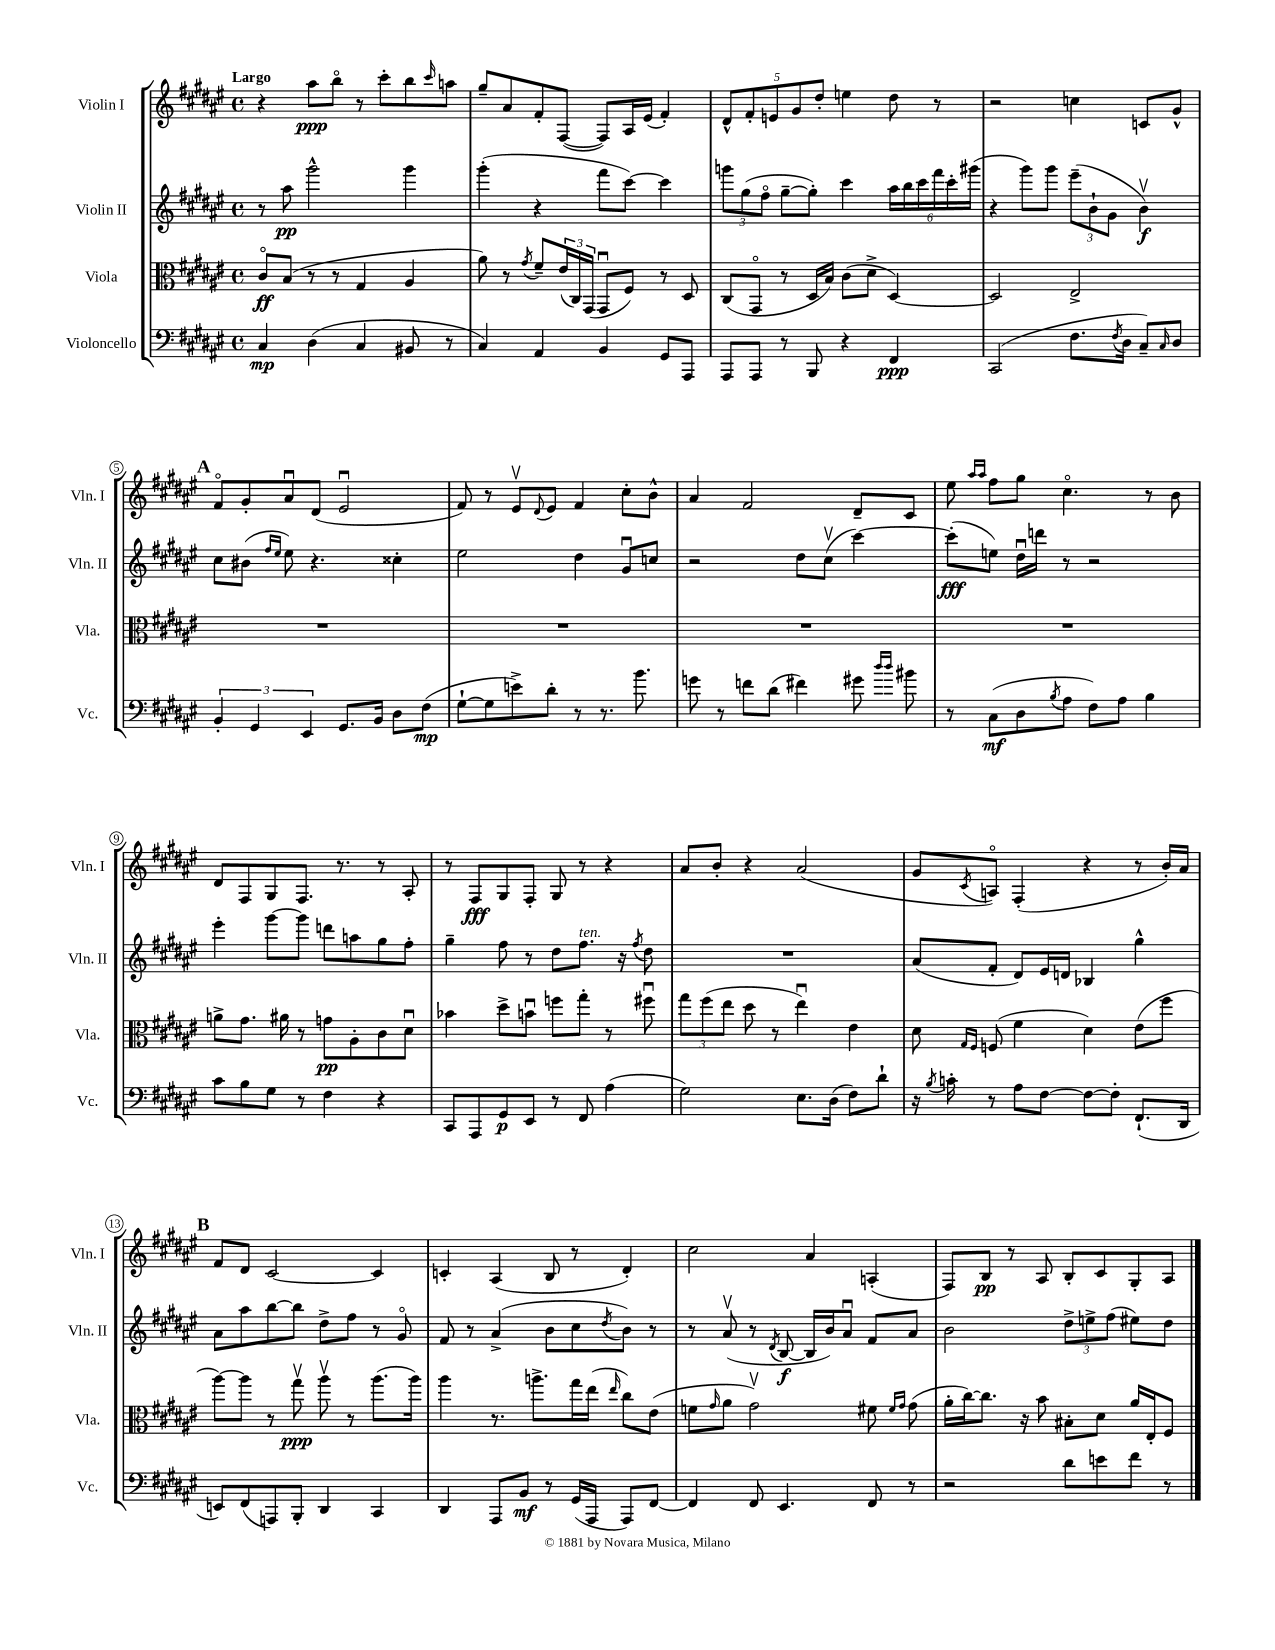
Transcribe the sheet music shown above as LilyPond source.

<<
\new StaffGroup <<
\new Staff = "s0" \with { instrumentName = "Violin I" shortInstrumentName = "Vln. I" } {
    \clef treble \key fis \major \defaultTimeSignature \time 4/4 \tempo "Largo"
    r4 ais''8\ppp b''8\flageolet r8 cis'''8-. b''8 \grace { cis'''16 } a''8 |
    gis''8-- ais'8 fis'8-. fis8~( fis8) ais16 eis'16( fis'4-.) |
    \tuplet 5/4 { dis'8-^ fis'8-. e'8 gis'8 dis''8-. } e''4 dis''8 r8 |
    r2 c''4 c'8 gis'8-^ |
    \mark \markup { \bold "A" } fis'8\flageolet gis'8-. ais'8\downbow dis'8( eis'2\downbow |
    fis'8) r8 eis'8\upbow \appoggiatura { dis'8 } eis'8 fis'4 cis''8-. b'8-^ |
    ais'4 fis'2 dis'8-- cis'8 |
    eis''8 \grace { ais''16 ais''16 } fis''8 gis''8 cis''4.\flageolet r8 b'8 |
    dis'8 fis8 gis8 fis8. r8. r8 ais8-. |
    r8 fis8\fff gis8 fis8-. gis8 r8 r4 |
    ais'8 b'8-. r4 ais'2( |
    gis'8 \acciaccatura { cis'8 } a8\flageolet) fis4-.( r4 r8 b'16-.) ais'16 |
    \mark \markup { \bold "B" } fis'8 dis'8 cis'2~ cis'4 |
    c'4-. ais4( b8 r8 dis'4-.) |
    cis''2 ais'4 a4-.( |
    fis8) b8\pp r8 ais8 b8-. cis'8 gis8-. ais8 \bar "|." |
}
\new Staff = "s1" \with { instrumentName = "Violin II" shortInstrumentName = "Vln. II" } {
    \clef treble \key fis \major \defaultTimeSignature \time 4/4
    r8 ais''8\pp gis'''2-^ gis'''4 |
    gis'''4-.( r4 fis'''8 cis'''8~) cis'''4 |
    \tuplet 3/2 { g'''8 gis''8( fis''8\flageolet } gis''8~-- gis''8-.) cis'''4 \tuplet 6/4 { ais''16 b''16 cis'''16 fis'''16 cis'''16-. gis'''16( } |
    r4 gis'''8) gis'''8 \tuplet 3/2 { eis'''8--( b'8-! gis'8 } b'4\upbow\f) |
    \mark \markup { \bold "A" } cis''8 bis'8( \grace { fis''16 eis''16 } eis''8) r4. cisis''4-. |
    eis''2 dis''4 gis'8\downbow c''8 |
    r2 dis''8 cis''8\upbow( cis'''4~) |
    cis'''8-.\fff( e''8) dis''16\downbow d'''16 r8 r2 |
    eis'''4-. gis'''8~ gis'''8 d'''8 a''8 gis''8 fis''8-. |
    gis''4-- fis''8 r8 dis''8 fis''8.^\markup { \italic "ten." } r16 \acciaccatura { fis''8 } dis''8 |
    R1 |
    ais'8( fis'8-. dis'8) eis'16 d'16 bes4 gis''4-^ |
    \mark \markup { \bold "B" } ais'8 ais''8 b''8~ b''8 dis''8-> fis''8 r8 gis'8\flageolet |
    fis'8 r8 ais'4->( b'8 cis''8 \acciaccatura { dis''8 } b'8) r8 |
    r8 ais'8\upbow( r8 \acciaccatura { dis'8 } b8~\f b16 b'16) ais'8\downbow fis'8 ais'8 |
    b'2 \tuplet 3/2 { dis''8-> e''8-> fis''8( } eis''8) dis''8 \bar "|." |
}
\new Staff = "s2" \with { instrumentName = "Viola" shortInstrumentName = "Vla." } {
    \clef alto \key fis \major \defaultTimeSignature \time 4/4
    cis'8\flageolet\ff b8( r8 r8 gis4 ais4 |
    ais'8) r8 \acciaccatura { gis'8 } fis'8-- \tuplet 3/2 { eis'16( cis16) gis,16( } gis,8\downbow fis8) r8 dis8 |
    cis8( gis,8\flageolet r8 dis16 b16) cis'8( dis'8-> dis4~) |
    dis2 eis2-> |
    \mark \markup { \bold "A" } R1 |
    R1 |
    R1 |
    R1 |
    a'8-> gis'8. ais'16 r8 g'8\pp ais8-. cis'8 dis'8\downbow |
    bes'4 dis''8-> b'8\downbow f''8 gis''8-. r8 fis''8\downbow |
    \tuplet 3/2 { gis''8 fis''8( eis''8 } dis''8 r8 eis''4\downbow) eis'4 |
    dis'8 \grace { gis16 fis16 } f8( fis'4 dis'4) eis'8( fis''8 |
    \mark \markup { \bold "B" } ais''8~) ais''8 r8 gis''8\upbow\ppp ais''8\upbow r8 ais''8.( ais''16) |
    ais''4 r8. a''8.-> gis''16 eis''16( \grace { eis''16 } cis''8) eis'8( |
    f'8 \grace { gis'16 } ais'8 gis'2\upbow) fis'8 \grace { fis'16 gis'16 } gis'8( |
    ais'16-. cis''16~) cis''8. r16 b'8 bis8-. dis'8 ais'16 eis16-. fis8 \bar "|." |
}
\new Staff = "s3" \with { instrumentName = "Violoncello" shortInstrumentName = "Vc." } {
    \clef bass \key fis \major \defaultTimeSignature \time 4/4
    cis4\mp dis4( cis4 bis,8 r8 |
    cis4) ais,4 b,4 gis,8 ais,,8 |
    ais,,8 ais,,8 r8 b,,8 r4 fis,4\ppp |
    cis,2( fis8. \acciaccatura { fis8 } dis16 cis8--) \grace { cis16 } dis8 |
    \mark \markup { \bold "A" } \tuplet 3/2 { b,4-. gis,4 eis,4 } gis,8. b,16 dis8 fis8\mp( |
    gis8~-! gis8 e'8->) dis'8-. r8 r8. b'8. |
    g'8 r8 f'8 dis'8( fis'4) gis'8 \grace { dis''16 dis''16 } bis'8 |
    r8 cis8\mf( dis8 \acciaccatura { b8 } ais8 fis8) ais8 b4 |
    cis'8 b8 gis8 r8 fis4 r4 |
    cis,8 ais,,8 gis,8\p eis,8 r8 fis,8 ais4( |
    gis2) eis8. dis16( fis8) dis'8-! |
    r16 \acciaccatura { b8 } c'16-. r8 ais8 fis8~ fis8~ fis8-. fis,8.-!( dis,16 |
    \mark \markup { \bold "B" } e,8) fis,8( a,,8) b,,8-. dis,4 cis,4 |
    dis,4 ais,,8 b,8\mf r8 gis,16( ais,,16 ais,,8) fis,8~ |
    fis,4 fis,8 eis,4. fis,8 r8 |
    r2 dis'8 e'8 fis'8 r8 \bar "|." |
}
>>
>>
\layout { \context { \Score \override BarNumber.stencil = #(make-stencil-circler 0.1 0.3 ly:text-interface::print) } }
